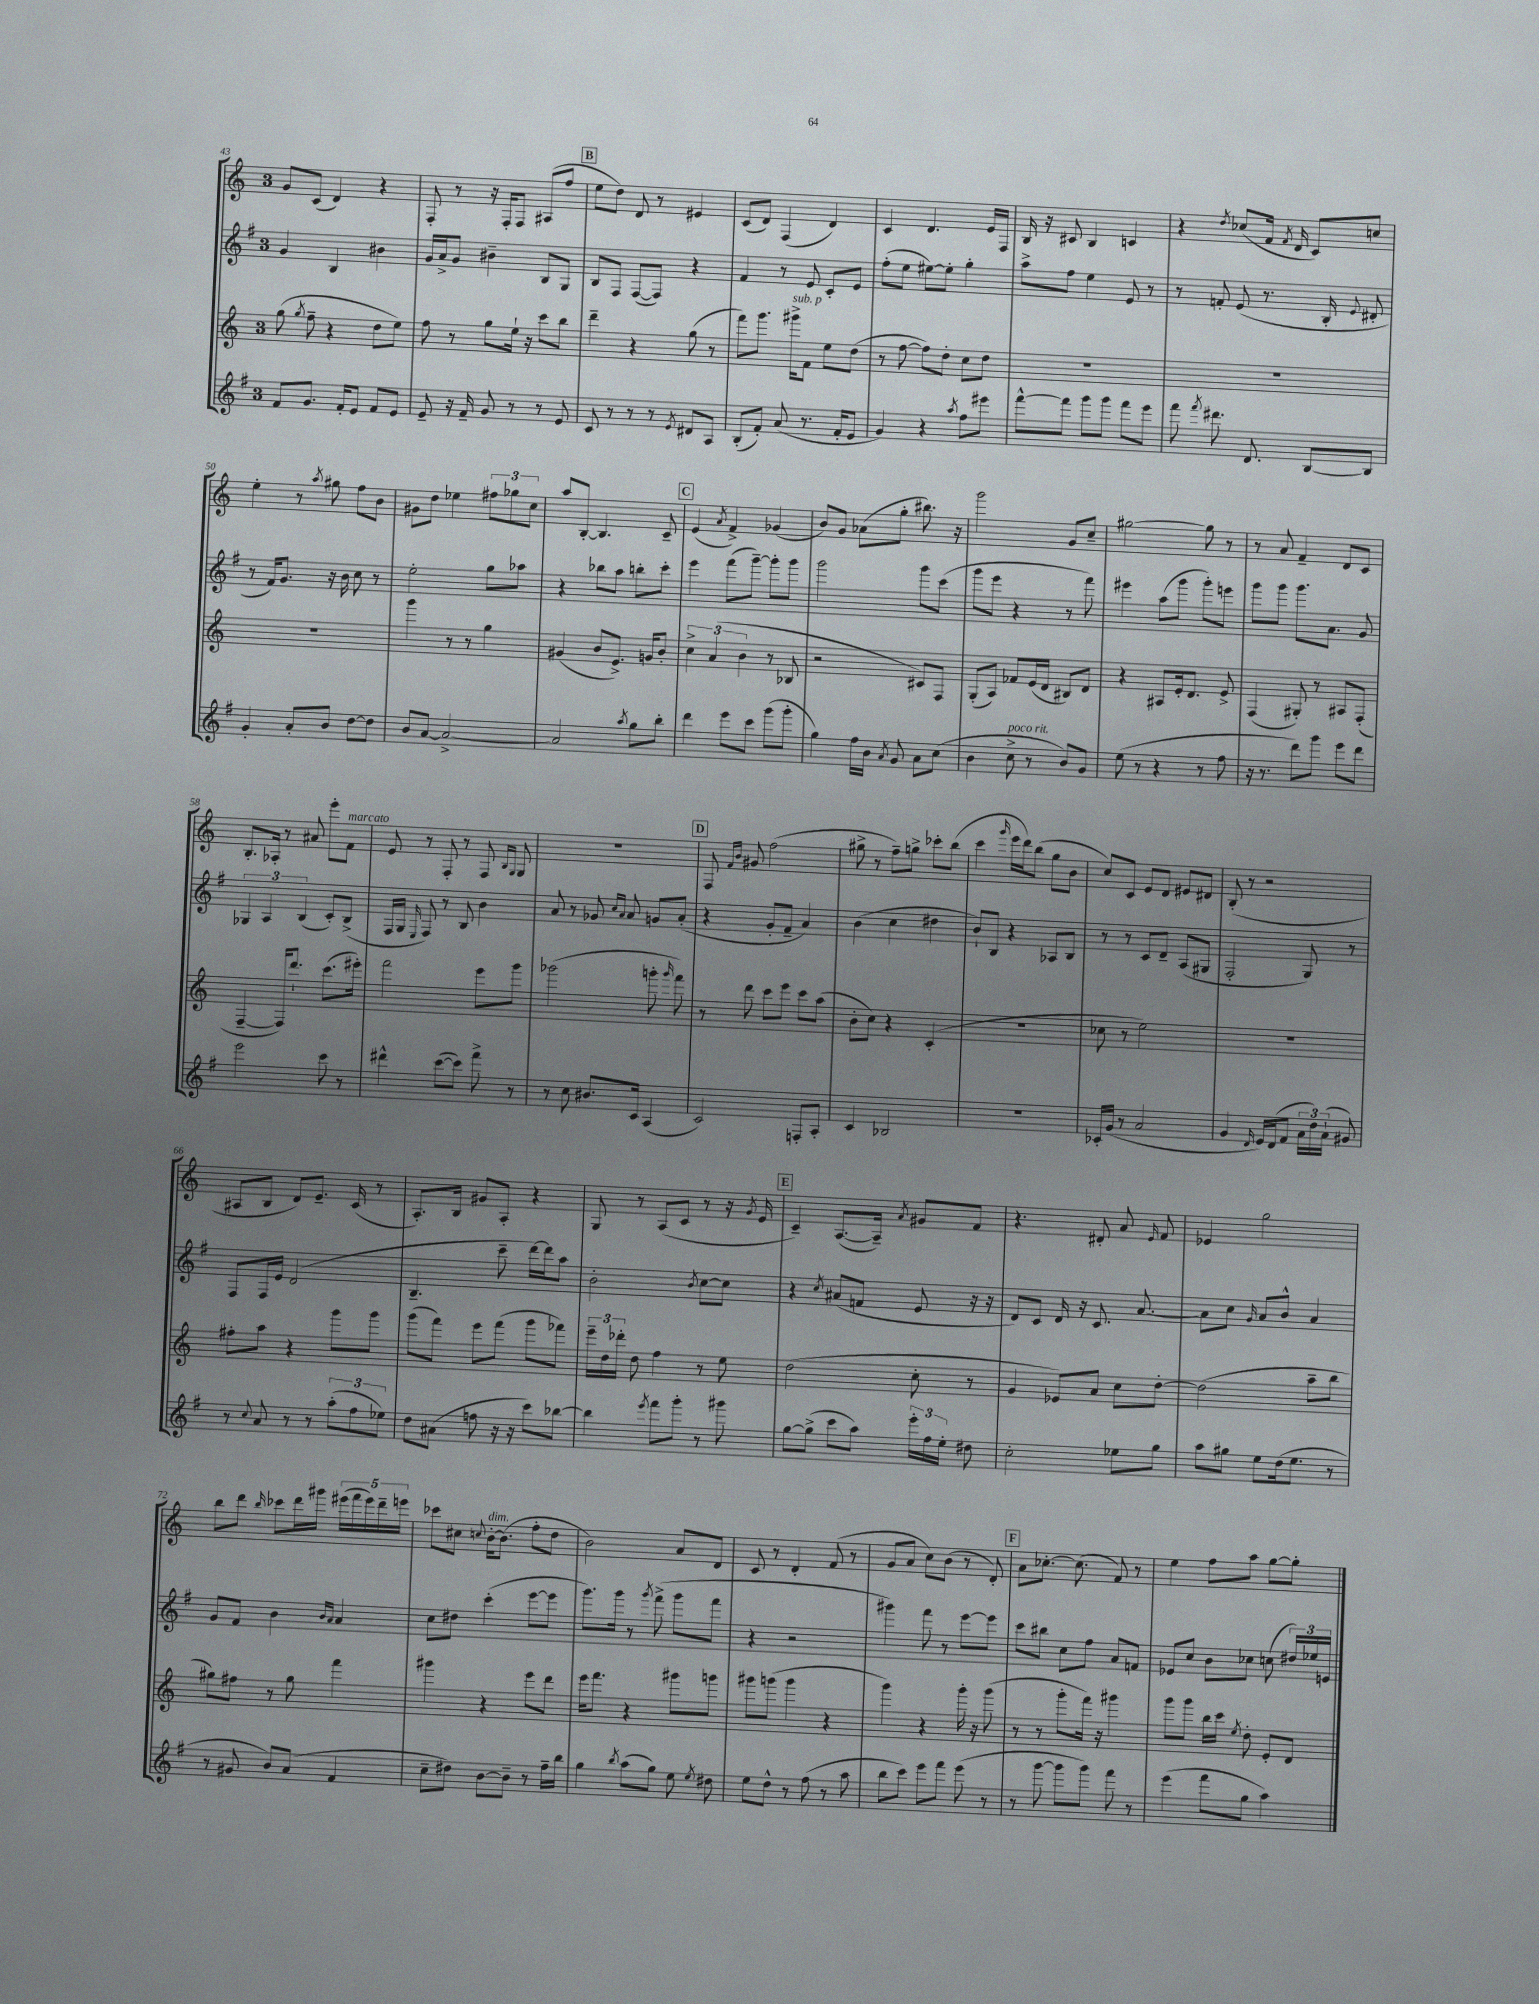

**kern	**kern	**kern	**kern
*part4	*part3	*part2	*part1
*staff4	*staff3	*staff2	*staff1
*clefG2	*clefG2	*clefG2	*clefG2
*k[f#]	*k[]	*k[f#]	*k[]
*M3/4	*M3/4	*M3/4	*M3/4
=43	=43	=43	=43
8f#/L	(8gg\	4g/	8g/L
.	8qgg/	.	.
8.g/J	8ff~\	.	(8c/J
.	4r	4B/	4d/)
16f#'/KL	.	.	.
8e/J	.	.	.
8f#/L	8dd\L	4b#X\	4r
8e/J	8ee\J)	.	.
=44	=44	=44	=44
8e~/	8ff\	16g/LL	8F'/
.	.	16a^/J	.
16r	8r	8g/J	8r
16f#~/	.	.	.
8g/	8gg\L	4b#X~\	16r
.	.	.	16F'/KL
8r	16ee`\Jk	.	8F/J
.	16r	.	.
8r	8ccc\L	8B/L	(8A#X/L
8e/	8bb\J	8G/J	8ff/J
!!LO:REH:place=s1:t=B
=45	=45	=45	=45
8c/	4ddd~\	8B/L	8ee\L
8r	.	8F#/J	8dd\J)
8r	4r	([8F#/L	8d/
8r	.	8F#/J])	8r
8qe/	.	.	.
8d#X/L	(8gg\	4r	4e#X/
8A/J	8r	.	.
=46	=46	=46	=46
(8B'/L	8fff\L)	4f#/	(8c/L
8f#'/J)	8.ggg\J	.	8d/J)
(8a/	.	8r	(4F/
!	!LO:TX:a:i:t=sub. p	!	!
.	16ggg#X^\KL	.	.
8.r	8f\J	8e/	.
.	8ee\L	8c'/L	4d/)
16f#'/KL	.	.	.
8e/J	(8dd\J	8e/J	.
=47	=47	=47	=47
4g/)	8r	(8ff#'\L	4c/
.	[8ff\	8ee\J	.
4r	8ff\L])	[8ee#X\L)	4.d/
.	8dd'\J	8ee#'\J]	.
8qaa/	.	.	.
8ff#\L	8cc\L	4gg'\	.
8eee#X\J	8dd\J	.	16e/LL
.	.	.	16F/JJ
=48	=48	=48	=48
[8fff#^^\L	2.r	8aa^\L	16B/
.	.	.	16r
8fff#\J]	.	8ff#\J	8c#X/
8ggg\L	.	4ee\	4B/
8ggg\J	.	.	.
8fff#\L	.	8e/	4cn/
8eee\J	.	8r	.
=49	=49	=49	=49
8fff#\	2.r	8r	4r
8qfff#/	.	.	.
8.ddd#X\	.	8fn'/	.
.	.	.	8qdd/
.	.	(8e/	(8cc-X/L
8.d/	.	.	.
.	.	8.r	16f/Jk
.	.	.	8qf/
.	.	.	16d/
[8B/L	.	.	8c/L)
.	.	16B'/	.
.	.	8qqe/	.
8B/J]	.	8d#X'/	8ccn/J
!!LO:LB:g=z
=50	=50	=50	=50
4g'/	2.r	8r	4ee'\
.	.	16f#/KL)	.
.	.	8.g/J	.
8a'/L	.	.	8r
.	.	.	8qaa/
8b/J	.	16r	8gg#X\
.	.	16b\	.
[8dd\L	.	8cc\	8ff\L
8dd\J]	.	8r	8b\J
=51	=51	=51	=51
8b/L	4ggg\	2ee'\	8g#X\L
[8a/J	.	.	8dd\J
2a^/_	8r	.	4ee-X\
.	8r	.	.
.	4gg\	8gg\L	12ff#X\L
.	.	.	12gg-X\
.	.	8aa-X\J	.
.	.	.	12cc\J
=52	=52	=52	=52
2a/]	(4g#X/	4r	8aa/L
.	.	.	[8B'/J
.	8b/L	8bb-X\L	4.B/]
.	8.e^/J)	8aa\J	.
8qaa/	.	.	.
8gg\L	.	8bbn'\L	.
.	16gn/KL	.	.
8bb'\J	8b'/J	8ccc'\J	8c~/
!!LO:REH:place=s1:t=C
=53	=53	=53	=53
4ddd\	6cc^\	4eee\	(4e/
.	(6a/	.	.
.	.	.	8qa/
8eee\L	.	(8fff#\L	4f^/)
.	6b\	.	.
8ccc\J	.	[8ggg~\J)	.
(8ggg\L	8r	8ggg'\L]	(4g-X/
8ggg'\J	8B-X/	8ggg\J	.
=54	=54	=54	=54
4gg\)	2r	2ggg\	8b/L)
.	.	.	8g/J
16ff#\LL	.	.	(8a-X\L
16b\JJ	.	.	.
8qa/	.	.	.
8g/	.	.	8gg'\J
8a\L	8c#X/L)	8ggg\L	8.bb#X\)
(8cc\J	8F/J	(8ccc\J	.
.	.	.	16r
=55	=55	=55	=55
4b\	(8G'/L	8ggg\L	2ggg\
.	8A/J)	8eee\J	.
!LO:TX:a:i:t=poco rit.	!	!	!
8cc^\	8f-X/L	4r	.
8r	(16e/L	.	.
.	16d/JJ	.	.
8b/L)	8B#X/L)	8r	8g/L
8g/J	8d/J	8fff#\)	8cc~/J
=56	=56	=56	=56
(8ee\	4r	4eee#X\	[2gg#X\
8r	.	.	.
4r	8A#X/L	(8aa\L	.
.	16e'/k	8ggg\J	.
.	8.d/J	.	.
8r	.	8ggg'\L)	8gg#\]
8ff#\	8e^/	8eeen\J	8r
=57	=57	=57	=57
16r	(4F/	8ggg\L	8r
8.r	.	.	.
.	.	8ggg\J	8a/
8ddd\L)	8G#X'/)	8.ggg\L	4f~/
8ggg\J	8r	.	.
.	.	8.a\J	.
8eee\L	8A#X/L	.	8d/L
8ddd\J	(8F'/J	8g/	8c/J
!!LO:LB:g=z
=58	=58	=58	=58
2eee\	[4F~/	6G-X/	8.B'/L
.	.	6A/	.
.	.	.	16A-X'/Jk
.	16F/KL])	.	8r
.	8.ddd`/J	.	.
.	.	(6B/	.
.	.	.	8a#X/
8ccc\	(8.ccc\L	8c'/L)	8eee'\L
!	!	!	!LO:TX:a:i:t=marcato
8r	.	(8B^/J	8f\J
.	16eee#X'\Jk)	.	.
=59	=59	=59	=59
4ddd#X^^\	2fff\	16F#/LL	8e/
.	.	16G/JJ	.
.	.	16qqE/	.
.	.	8F#/)	8r
([8ccc\L	.	8r	8F'/
8ccc\J])	.	8B/	8r
8fff#^\	8eee\L	4b\	8F/
.	.	.	16qqB/LL
.	.	.	16qqG/JJ
8r	8ggg\J	.	8G/
=60	=60	=60	=60
8r	(2ggg-X\	8a/	2.r
8cc\	.	8r	.
8.b#X/L	.	8g-X/	.
.	.	16qqcc/LL	.
.	.	16qqa/JJ	.
.	.	8a/	.
16c/Jk	.	.	.
(4A/	8gggn'\	8gn/L	.
.	16qqggg/	.	.
.	8fff\)	(8a'/J	.
!!LO:REH:place=s1:t=D
=61	=61	=61	=61
2c/)	8r	4r	8F/
.	.	.	16qqf/LL
.	.	.	16qqb/JJ
.	8ddd\	.	8g#X/
.	8ccc\L	8g'/L	(2ff\
.	8eee\J	8f#~/J	.
8Fn'/L	8ccc\L	4a/)	.
8A'/J	(8aa\J	.	.
=62	=62	=62	=62
4c/	8b'\L	(4b\	8gg#X^\
.	8cc\J)	.	8r
2B-X/	4r	4cc\	8ff~\L)
.	.	.	8ggn^\J
.	(4c'/	4dd#X\	8ccc-X'\L
.	.	.	(8bb\J
=63	=63	=63	=63
2.r	2.r	8b`/L)	4ccc\
.	.	8B/J	.
.	.	.	16qqggg/
.	.	4r	16eee\LL
.	.	.	16ddd\J)
.	.	.	(8bb\J
.	.	8A-X/L	8gg\L
.	.	8B/J	8b\J
=64	=64	=64	=64
16c-X'/LL	8cc-X\	8r	8cc/L)
(16g/JJ	.	.	.
8r	8r	8r	8c/J
2a/	2ee\)	8c/L	8e/L
.	.	8d~/J	8d/J
.	.	(8A/L	8e#X/L
.	.	8G#X/J	8d#X/J
=65	=65	=65	=65
4g/	2.r	2F#'/	(8B'/
.	.	.	8r
16qqd/	.	.	.
16e/LL)	.	.	2r
(16d/J	.	.	.
8f#/J	.	.	.
24a\LL	.	8G/)	.
24dd\)	.	.	.
(24a`\JJ	.	.	.
8g#X/)	.	8r	.
!!LO:LB:g=z
=66	=66	=66	=66
8r	8ff#X'\L	8F#/L	8A#X/L
8qqcc/	.	.	.
8a/	8aa\J	16F#/L	8B/J
.	.	16e/JJ	.
8r	4r	(2d/	8d/L)
8r	.	.	8.e~/J
(12aa'\L	8ggg\L	.	.
.	.	.	(16c/
12ff#\	.	.	.
.	8ggg\J	.	8r
12ee-X\J)	.	.	.
=67	=67	=67	=67
8dd\L	(8ggg\L	4.B~/	8.A'/L)
(8a#X\J	8fff\J)	.	.
.	.	.	16B/Jk
8ffn\	8eee\L	.	8g#X/L
16r	(8fff\J	8ccc~\	8A'/J
16r	.	.	.
8ccc\L)	8ggg\L	[16ddd\LL)	4r
.	.	16ddd\J]	.
[8bb-X\J	8fff-X\J)	8aa\J	.
=68	=68	=68	=68
4bb-\]	24eee~\LL	2b'\	8G/
.	24dd\	.	.
.	24ddd-X'\JJ	.	.
.	8dd\	.	8r
8qeee/	.	.	.
8fff#\L	4ff\	.	(8A/L
8ggg'\J	.	.	8c/J
.	.	8qb/	.
8r	8r	[8cc\L	8r
8ggg#X\	8ee\	8cc\J]	16r
.	.	.	8qg/
.	.	.	16e/
!!LO:REH:place=s1:t=E
=69	=69	=69	=69
[8gg\L	(2dd\	4r	4c~/)
(8gg^\J]	.	.	.
.	.	8qcc/	.
8ccc\L	.	(8a#X/L	([8.A/L
8aa\J)	.	8fn/J	.
.	.	.	16A~/Jk])
.	.	.	8qa/
24eee'\LL	8cc'\	8e/	8g#X/L
24ff#\	.	.	.
24ee'\JJ	.	.	.
8dd#X\	8r	16r	8f/J
.	.	16r	.
=70	=70	=70	=70
2cc'\	4g/	8d/L)	4.r
.	.	8c/J	.
.	8e-X/L)	16d/	.
.	.	16r	.
.	8a/J	8.c/	8d#X'/
8ee-X\L	8cc\L	.	8a/
.	.	[8.a/	.
.	.	.	16qqe/
8gg\J	[8dd'\J	.	8f/
=71	=71	=71	=71
8aa\L	(2dd\]	8a\L]	4e-X/
8gg#X\J	.	8cc\J	.
.	.	16qqg/	.
8ee\L	.	8a/L	2gg\
(16dd\k	.	8b^^/J	.
8.ee\J	.	.	.
.	8aa~\L	4a/	.
8r	8bb\J	.	.
!!LO:LB:g=z
=72	=72	=72	=72
8r	8gg#X\L)	8g/L	8bb\L
8g#X/	8ff#X\J	8f#/J	8ddd\J
.	.	.	16qqbb/
8b/L)	8r	4b\	8ccc-X\L
(8a/J	8gg#\	.	16ddd\L
.	.	.	16ggg#X\JJ
.	.	16qqb/LL	.
.	.	16qqa/JJ	.
4f#/	4fff\	4a/	(20eee#X\LL
.	.	.	20fff\
.	.	.	20eee#\)
.	.	.	20ddd~\
.	.	.	20eeen\JJ
=73	=73	=73	=73
8cc~\L	4ggg#X\	8cc\L	8ccc-X\L
8dd#X\J)	.	8dd#X\J	8cc#X\J
.	.	.	8qqccn/
!	!	!	!LO:TX:a:i:t=dim.
[8b\L	4r	(4ccc'\	[16b'\KL
.	.	.	(8.b\J]
8b~\J]	.	.	.
8r	8eee\L	[8eee\L	8ff'\L
16ff#~\LL	8ddd\J	8eee\J]	8dd\J
16bb\JJ	.	.	.
=74	=74	=74	=74
4gg\	16eee\KL	8.ggg\L)	2b\)
.	8.fff\J	.	.
.	.	16ggg\Jk	.
8qbb/	.	.	.
(8aa\L	4r	8r	.
.	.	8qggg/	.
8gg\J)	.	(8fff#^\	.
8ee\	8ggg#X\L	8ggg\L	8a/L
8qee/	.	.	.
8dd#X\	8gggn\J	8fff#\J	8d/J
=75	=75	=75	=75
8ee\L	8ggg#X\L	4r	8c/
8dd^^\J	(8gggn\J	.	8r
8r	4ggg\	2r	4d'/
(8ff#\	.	.	.
8r	4r	.	(8f/
8aa\	.	.	8r
=76	=76	=76	=76
8bb\L	4ggg\)	4ggg#X\)	8g/L
8ccc\J)	.	.	8a/J
8eee\L	4r	8fff#\	8cc\L)
8fff#\J	.	8r	(8b\J
(8eee\	16ggg'\	[8eee\L	8r
.	16r	.	.
8r	(8ggg\	8eee\J]	8d'/)
!!LO:REH:place=s1:t=F
=77	=77	=77	=77
8r	8r	8ccc\L	8a\L
[8ggg\	8r	8bb#X\J	[8.cc-X'\J
8ggg\L]	8ggg'\L	8cc\L	.
.	.	.	(8.cc-\]
8ggg\J)	16fff\Jk)	8ff#\J	.
.	16r	.	.
8fff#\	4ggg#X\	8a/L	8f/)
8r	.	8fn/J	8r
=78	=78	=78	=78
(4eee\	8ggg\L	8e-X/L	4ee\
.	8ggg\J	8cc/J	.
8fff#\L	16bb\LL	8b\L	8ff\L
.	16ccc\JJ	.	.
.	8qee/	.	.
8gg\J	8dd'\	8cc-X\J	8aa\J
4aa\)	8e'/L	(8ccn\	[8gg\L
.	8d/J	24dd#X/LL)	8gg'\J]
.	.	24ee-X/	.
.	.	24en/JJ	.
==	==	==	==
*-	*-	*-	*-
